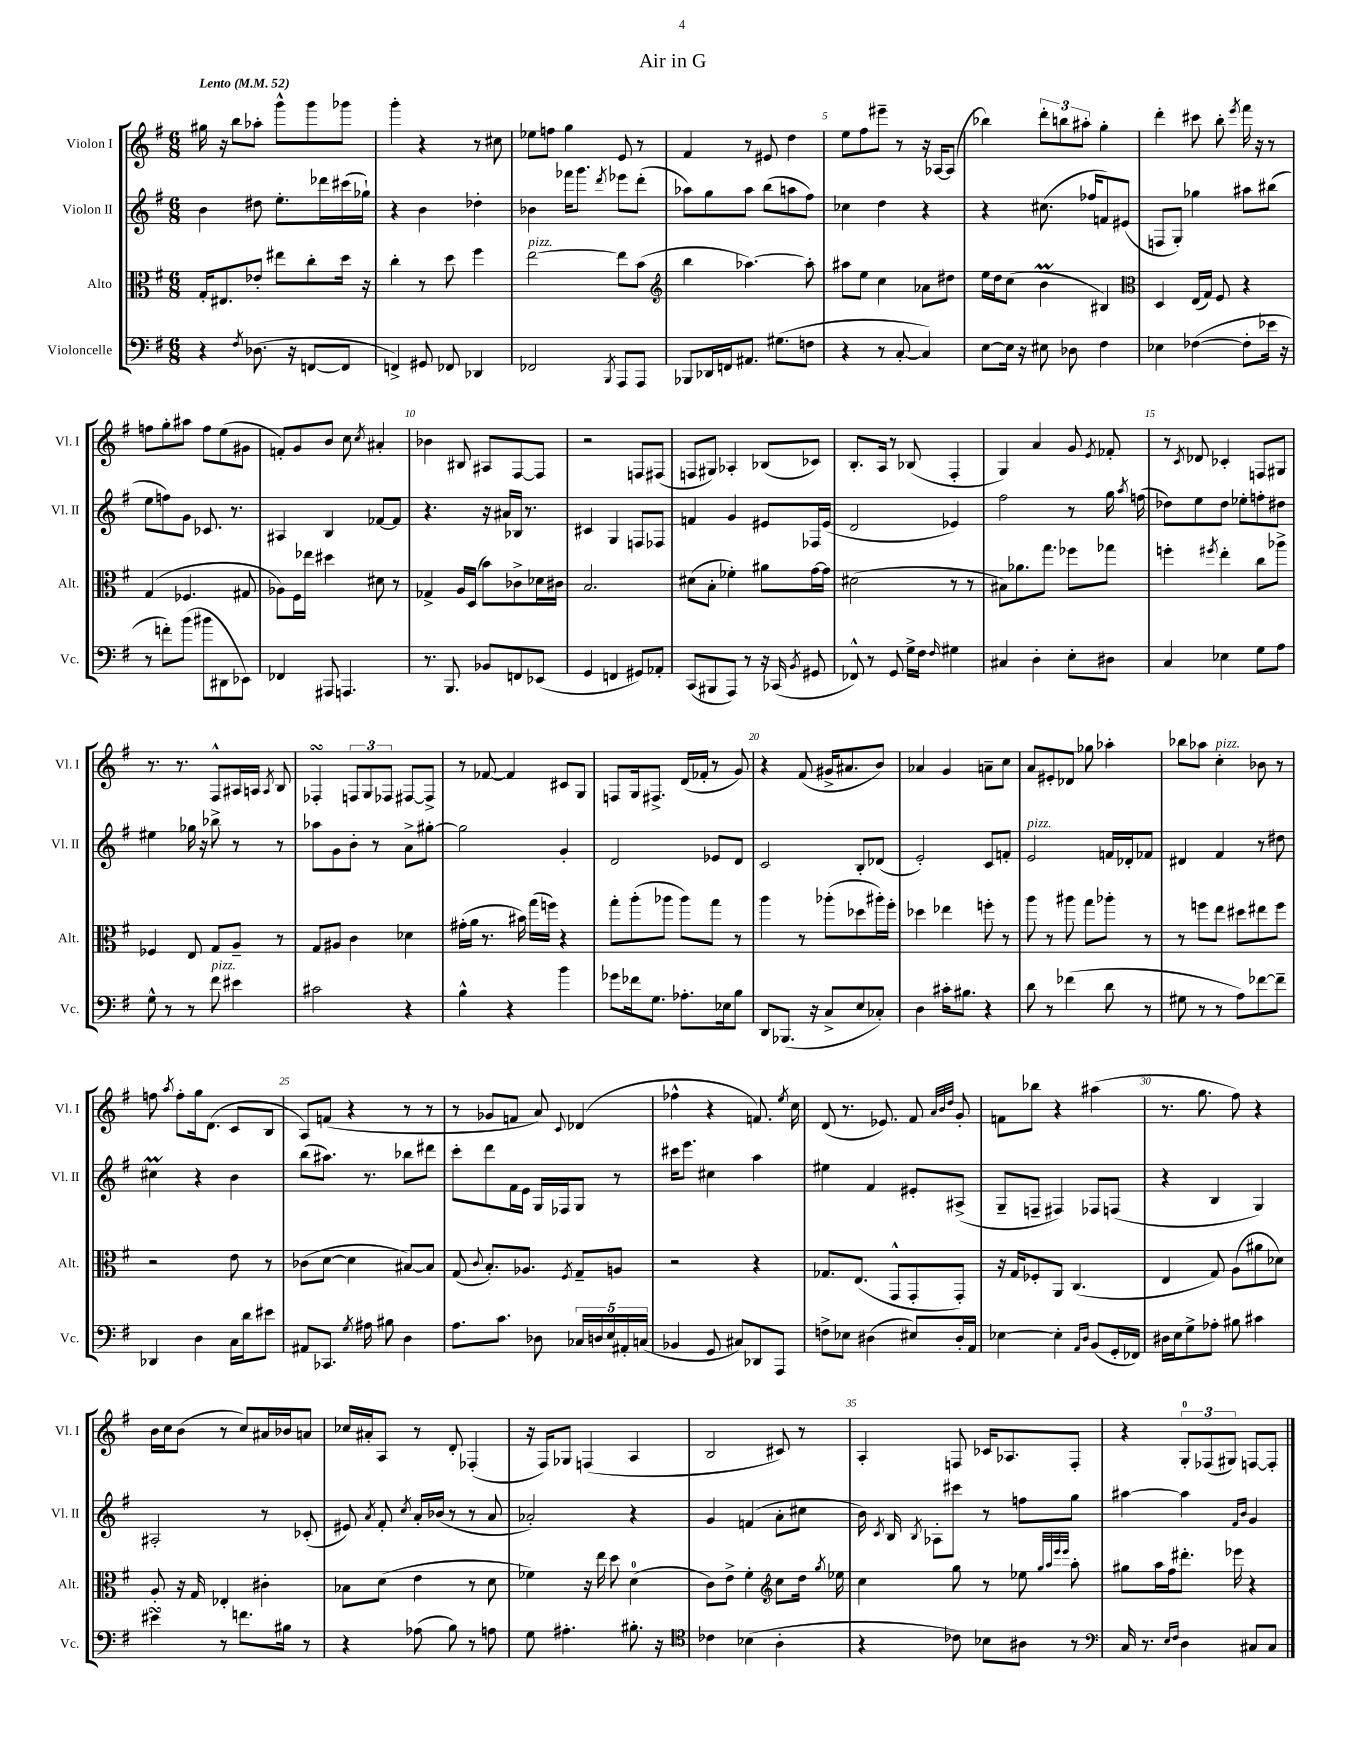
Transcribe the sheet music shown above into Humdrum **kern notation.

**kern	**kern	**kern	**kern
*staff4	*staff3	*staff2	*staff1
*clefF4	*clefC3	*clefG2	*clefG2
*k[f#]	*k[f#]	*k[f#]	*k[f#]
*M6/8	*M6/8	*M6/8	*M6/8
*MM52	*MM52	*MM52	*MM52
4r	16G'	4b	16gg#
.	8.E#	.	16r
.	.	.	8bb
8qF#	.	.	.
(8.D-	8e-'	8dd#	8aa-'
.	8ee#	8.ee'	8ggg^^
16r	.	.	.
[8FF	8cc'	.	8ggg
.	.	16ddd-	.
8FF]	16dd	(16ccc#	8ggg-
.	16r	16gg-`)	.
=	=	=	=
4FF^)	4cc'	4r	4ggg'
8GG#	8r	4b	4r
8FF-	8dd	.	.
4DD-	4ff#	4dd-'	8r
.	.	.	8cc#
=	=	=	=
2FF-	[2ee	4b-	8ee-
.	.	.	8ff
.	.	16fff-	4gg
.	.	8.ggg	.
8qBBB	.	8qddd	.
8AAA	8ee]	8eee-	8e
8AAA	(8b	(8ddd'	8r
=	=	=	=
*	*clefG2	*	*
8BBB-	4bb	8aa-)	4f#
16DD-	.	8gg	.
16FF	.	.	.
8.AA#	[4.aa-)	8aa-	8r
.	.	(8bb	8e#
(8.G#	.	.	.
.	.	8aa	4dd
8F	8aa-']	8ff#)	.
=	=	=	=
4r	8aa#	4cc-	8ee
.	8ee	.	8ff#
8r	4cc	4dd	8eee#~
[8C'	.	.	8r
4C])	8a-	4r	16r
.	.	.	[16A-
.	8dd#	.	(8A-]
=	=	=	=
[8E	16ee	4r	4bb-)
.	16dd	.	.
16E]	(8cc	.	.
16r	.	.	.
8E#	4b	(8.cc#	12ddd'
.	.	.	12bb
8D-	.	.	.
.	.	.	12aa#'
.	.	16ff-	.
4F#	4B#)	8f)	4gg'
.	.	(8e#	.
=	=	=	=
*	*clefC3	*	*
4E-	4D	8F	4ddd'
.	.	8G')	.
([4F-	(16E	4gg-	8ccc#
.	16G)	.	.
.	8F#	.	8bb'
.	.	.	8qeee
8F-']	4r	8aa#	16fff#
.	.	.	16r
16e-	.	(8bb#	8r
16r	.	.	.
=	=	=	=
8r	(4G	8ee	8ff
8f')	.	8ff)	8gg'
(8b	4.F-	8g	8aa#
8b#	.	8.c-	8ff
8DD#	.	.	(8ee
.	.	8.r	.
8EE-)	8G#	.	8g#
=	=	=	=
4FF-	8A-)	4A#	8f')
.	16F#	.	8g
.	16ee-	.	.
8AAA#	4dd#	4B	8b
4.AAA	.	.	8cc
.	.	.	8qcc
.	8d#	[8f-	4a#'
.	8r	8f-]	.
=	=	=	=
8.r	4G-^	4.r	4b-
8.BBB	.	.	.
.	16A	.	8B#
.	(16D	.	.
8BB-	8b)	16r	8A#
.	.	16a#	.
8FF	8c-^	16B-	[8F#
.	.	8.r	.
(8EE-	16d-	.	8F#]
.	16c#	.	.
=	=	=	=
4GG	2.B	4c#	2r
4FF	.	4G	.
8GG#)	.	8F	8F
8AA-'	.	8F-	(8F#
=	=	=	=
(8CC	(8d#	4f	8F
8BBB#	8B'	.	8G#)
8AAA)	4f-')	4g	4A-'
8r	.	.	.
16r	8a#	8e#	(8B-
(16CC-	.	.	.
8qBB	.	.	.
8GG#	[16g	16F-	8c-)
.	16g]	(16e#	.
=	=	=	=
8FF-^^)	(2d#	2d	8.B'
8r	.	.	.
.	.	.	16A
8GG	.	.	8r
16G^	.	.	(8B-
16F#	.	.	.
16qqF#	.	.	.
4G#	8r	4e-)	4F#'
.	8r	.	.
=	=	=	=
4C#	8B#)	2ff#	4G)
.	8.a-	.	.
4D'	.	.	4a
.	8.gg	.	.
8E'	8ff-	8r	8g
.	.	.	8qe
8D#	8gg-	16gg	8f-'
.	.	8qaa	.
.	.	(16ff	.
=	=	=	=
4C	4ff'	8dd-)	8r
.	.	.	8qc
.	.	8ee	8d-
.	8qff#	.	.
4E-	4ee'	8dd-	4c-'
.	.	8ee-'	.
8G	8cc	8ff'	8F
8A	8aa-^	8dd#	8G#
=	=	=	=
8G^^	4F-	4ee#	8.r
8r	.	.	.
.	.	.	8.r
8r	8E	16gg-	.
.	.	16r	.
8f#	8G	8bb-^	8F#^^
4e#	8A~	8r	16A#
.	.	.	16A
.	.	.	8qA
.	8r	8r	8B
=	=	=	=
2c#	8G	8aa-	4F-'
.	8A#	8g	.
.	4c	8b'	12F
.	.	.	12G
.	.	8r	.
.	.	.	12F-
4r	4d-	8a^	[8F#
.	.	[8gg#'	8F#^]
=	=	=	=
4B^^	(16g#'	2gg#]	8r
.	16a	.	.
.	8.r	.	[8f-
4r	.	.	4f-]
.	16b#)	.	.
.	(16gg	.	.
.	16ff)	.	.
4b	4r	4g'	8c#
.	.	.	8G
=	=	=	=
8g-	8gg'	2d	8F
16f-	(8aa'	.	16G
8.G	.	.	8.F#^
.	8aa-	.	.
8.A-'	8aa-)	.	(16d
.	.	.	16f-'
.	8gg	8e-	8r
16E-	.	.	.
8B	8r	8d	8g)
=	=	=	=
8DD	4aa	2c	4r
(8.BBB-	.	.	.
.	8r	.	(8f#
16r	.	.	.
8C^	(8aa-'	.	16g#^
.	.	.	8.a#
8E	8dd-	8B'	.
8C-')	16aa#')	(8d-	8b)
.	16ff#'	.	.
=	=	=	=
4D	4dd-	2e')	4a-
16c#'	4ee-	.	4g
8.B#	.	.	.
4r	8ff'	8c	8a~
.	8r	8f'	8cc
=	=	=	=
8d	8aa	2e	8a
8r	8r	.	8e#'
(4f-	8aa#	.	8d-
.	8gg	.	8gg-
8d	8aa-'	16f	4aa-'
.	.	16d-'	.
8r	8r	8f-	.
=	=	=	=
8G#	8r	4d#	8bb-
8r	8ff	.	8aa-
8r	8ee	4f#	4cc'
8A)	8dd#	.	.
[8f-	8ee#	8r	8b-
8f-~]	8ff	8dd#	8r
=	=	=	=
4DD-	2r	4cc#	8ff
.	.	.	8qaa
.	.	.	8ff'
4D	.	4r	16gg
.	.	.	(8.d
16C	8e	4b	8c
16d	.	.	.
8e#	8r	.	8B
=	=	=	=
8AA#	(8c-	(8bb	8A)
8.CC-	[8d	8.aa#)	(8f
.	4d]	.	4r
8qG	.	.	.
16A#	.	8.r	.
8B#	.	.	.
4D	[8B#)	8bb-	8r
.	8B#]	8ddd#	8r
=	=	=	=
8.A	(8G	8ccc'	8r
.	8qqc	.	.
.	8.B')	8ddd	8g-
8.c	.	.	.
.	.	16f#	8f
.	8.A-	16e	.
8D-	.	16G	8a)
.	.	16F-	.
.	8qF#	.	8qqc
20C-	8G~	8G	(4d-
20D	.	.	.
20E	.	.	.
.	8A	8r	.
20AA#'	.	.	.
(20C	.	.	.
=	=	=	=
4BB-	2r	16ccc#	4ff-^^
.	.	8.eee	.
8GG	.	4cc#	4r
8C#)	.	.	.
8DD-	4r	4aa	8.f)
8AAA	.	.	.
.	.	.	8qee
.	.	.	16cc
=	=	=	=
8F^	8.G-	4ee#	(8d
8E-	.	.	8.r
.	(8.E	.	.
(4D#	.	4f#	.
.	.	.	8.e-)
.	8GG^^	.	.
8E#)	8GG'	8e#'	8f#
.	.	.	32qqa
.	.	.	32qqb
.	.	.	32qqdd
16D#'	8GG')	(8A#^	8g'
16AA	.	.	.
=	=	=	=
[4E-	16r	8G~	8f
.	16G	.	.
.	8F-'	8F~	8bb-
4E-']	8AA	4F#)	4r
.	(4.C	.	.
16qqAA	.	.	.
16qqD	.	.	.
(8BB	.	8F-	(4aa#
16GG'	.	(8F	.
16FF-)	.	.	.
=	=	=	=
16D#	4E	4r	8.r
16E	.	.	.
8G^	.	.	.
.	.	.	8.gg
8A-'	8G)	4B	.
8B#	(8A	.	8ff#)
4c#	8a#	4G)	4r
.	8d-)	.	.
=	=	=	=
4e#	8A'	2A#'	16b
.	.	.	16cc
.	16r	.	(8b
.	16G	.	.
8r	4E-'	.	8r
8.f	.	.	8cc)
.	4c#'	8r	16a#
16B#	.	.	16b-
8r	.	(8c-'	8a
=	=	=	=
4r	8B-	8e#)	16cc-
.	.	.	16a#'
.	.	8qa	.
.	(8d	8f#'	8A
.	.	8qcc	.
(8A-	4e	16a'	8r
.	.	(16b-	.
8B)	.	8r	8d'
8r	8r	8r	(4F-'
8A	8d	8a	.
=	=	=	=
8G	4f-)	2a-')	16r
.	.	.	16F#)
4.A#'	.	.	8G-
.	16r	.	(4F
.	16ee	.	.
.	8dd	.	.
8.B#'	(4d	4r	4A
16r	.	.	.
=	=	=	=
*clefC4	*	*	*
4c-	8c)	4g	2B
.	8e^	.	.
(4B-	4f#'	(4f	.
*	*clefG2	*	*
4A'	8cc	8a'	8c#)
.	16dd	8cc#	8r
.	8qgg	.	.
.	16ee-	.	.
=	=	=	=
4r	4cc	16b)	4A'
.	.	8qc	.
.	.	16B	.
.	.	8qB	.
.	.	8A-'	.
8c-)	8gg	8ccc#	8F
8B-	8r	8r	16c-
.	.	.	8.A-
8A#	8ee-	8ff	.
.	32qqgg	.	.
.	32qqaa	.	.
.	32qqeee	.	.
.	32qqeee	.	.
8r	8aa'	8gg	8F'
=	=	=	=
*clefF4	*	*	*
16C	8gg#	[4aa#	4r
8.r	.	.	.
.	16aa	.	.
.	16ff#	.	.
16qqE	.	.	.
16qqF#	.	.	.
4D	8.ddd#'	4aa#]	12G'
.	.	.	(12F-
.	.	.	12G#)
.	16eee-	.	.
.	.	16qqf#	.
.	.	16qqb	.
8C#	4r	4g	[8F
8C#	.	.	8F']
==	==	==	==
*-	*-	*-	*-
